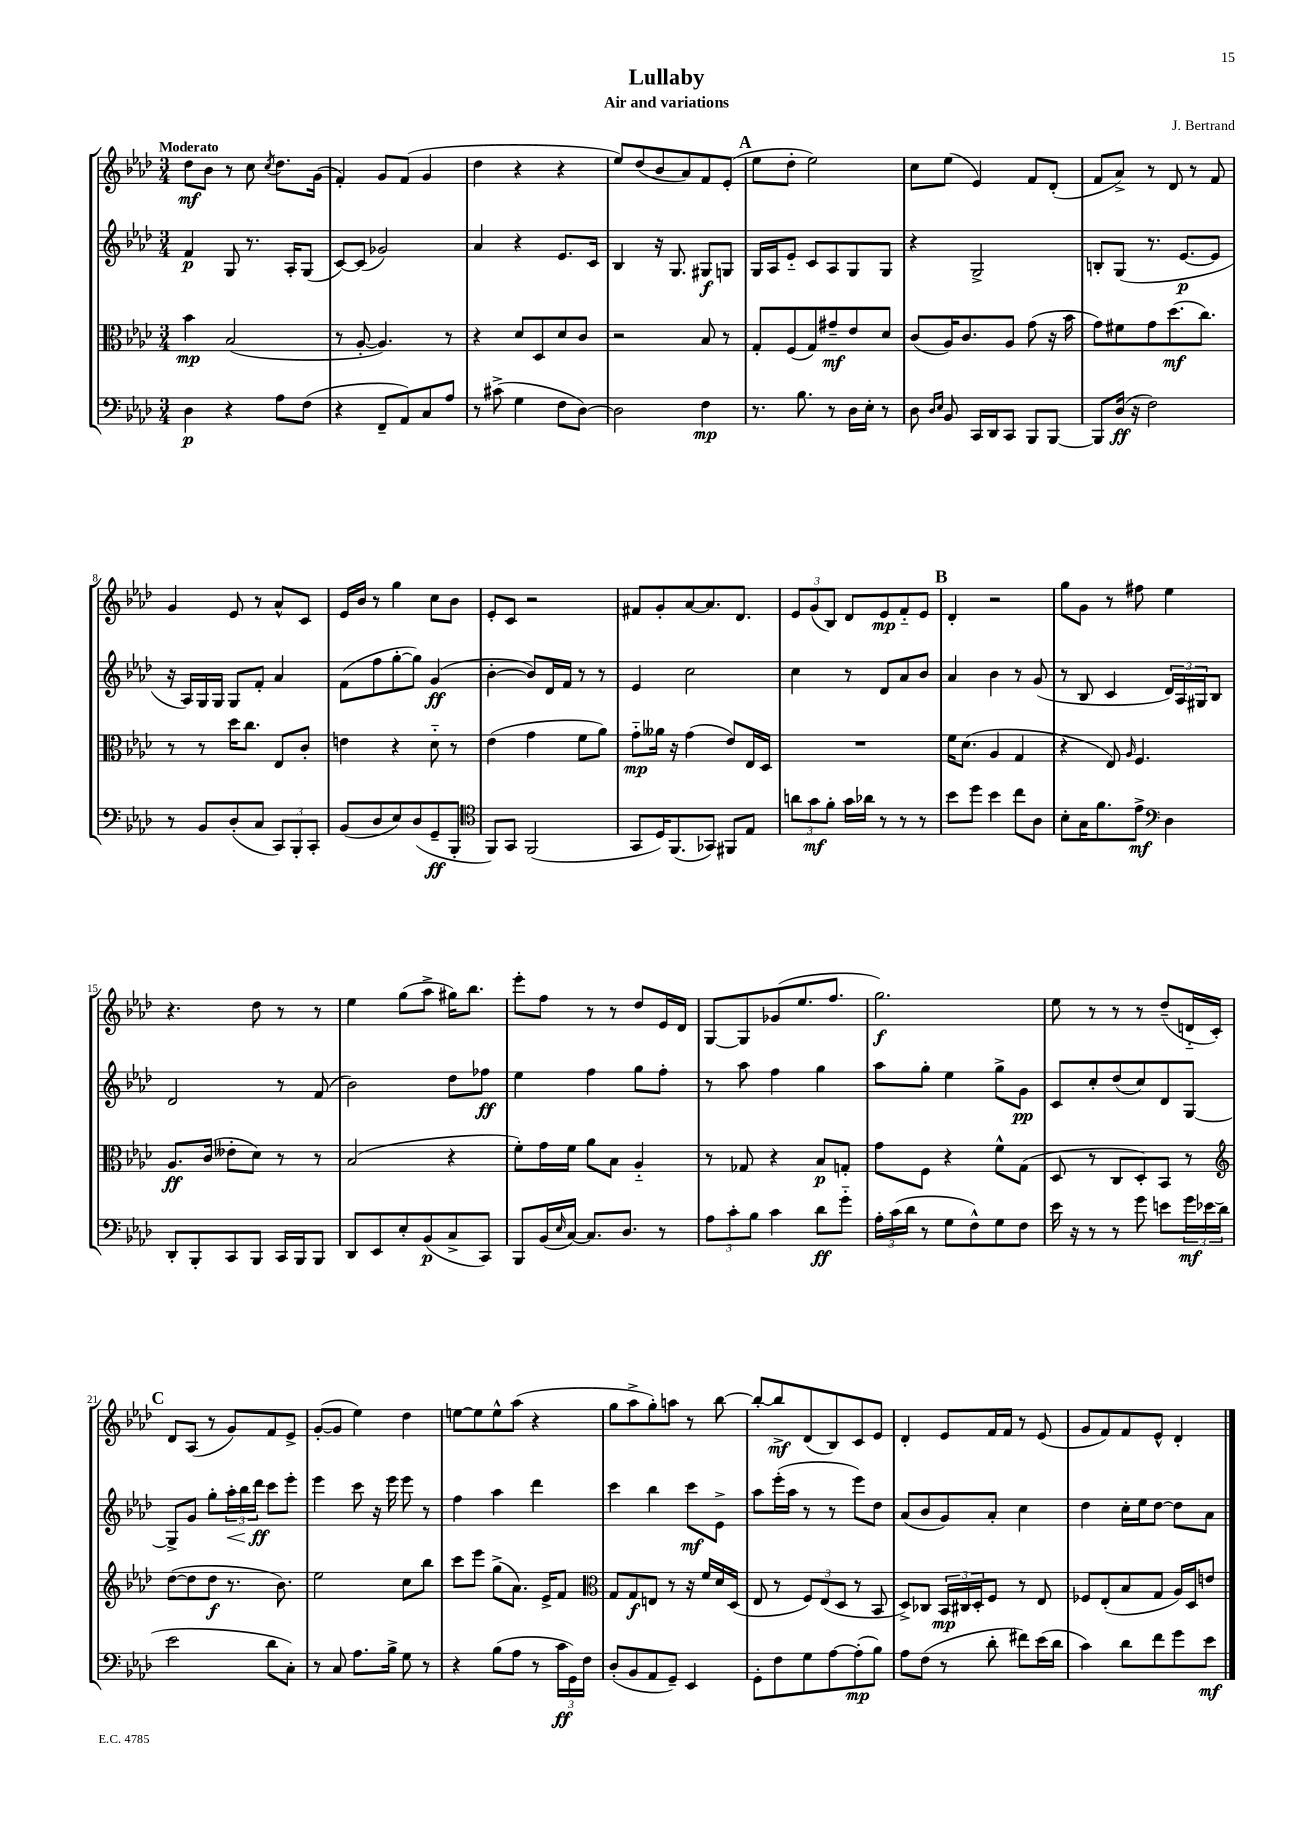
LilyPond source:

\header { title = "Lullaby" composer = "J. Bertrand" subtitle = "Air and variations" }
<<
\new StaffGroup <<
\new Staff = "s0" {
    \clef treble \key aes \major \numericTimeSignature \time 3/4 \tempo "Moderato"
    des''8\mf bes'8 r8 c''8 \acciaccatura { c''8 } des''8. g'16( |
    f'4-.) g'8 f'8( g'4 |
    des''4 r4 r4 |
    ees''8) des''8( bes'8 aes'8) f'8 ees'8-.( |
    \mark \markup { \bold "A" } ees''8 des''8-. ees''2) |
    c''8 ees''8( ees'4) f'8 des'8-.( |
    f'8 aes'8->) r8 des'8 r8 f'8 |
    g'4 ees'8 r8 aes'8-^ c'8 |
    ees'16 bes'16 r8 g''4 c''8 bes'8 |
    ees'8-. c'8 r2 |
    fis'8 g'8-. aes'8~ aes'8. des'8. |
    \tuplet 3/2 { ees'8 g'8( bes8) } des'8 ees'8\mp f'8-_ ees'8 |
    \mark \markup { \bold "B" } des'4-. r2 |
    g''8 g'8 r8 fis''8 ees''4 |
    r4. des''8 r8 r8 |
    ees''4 g''8( aes''8-> gis''16) bes''8. |
    ees'''8-. f''8 r8 r8 des''8 ees'16 des'16 |
    g8~ g8 ges'8( ees''8. f''8. |
    g''2.\f) |
    ees''8 r8 r8 r8 des''8--( d'16-_ c'16-.) |
    \mark \markup { \bold "C" } des'8 aes8( r8 g'8) f'8 ees'8-> |
    g'8~-.( g'8 ees''4) des''4 |
    e''8~ e''8 e''8-^ aes''8( r4 |
    g''8 aes''8-> g''8-.) a''8 r8 bes''8~ |
    bes''8~-. bes''8->\mf des'8( bes8) c'8 ees'8 |
    des'4-. ees'8 f'16 f'16 r8 ees'8( |
    g'8 f'8) f'8 ees'8-^ des'4-. \bar "|." |
}
\new Staff = "s1" {
    \clef treble \key aes \major \numericTimeSignature \time 3/4
    f'4\p g8 r8. aes16-. g8( |
    c'8~) c'8( ges'2) |
    aes'4 r4 ees'8. c'16 |
    bes4 r16 g8. gis8\f g8 |
    \mark \markup { \bold "A" } g16 aes16 ees'8-_ c'8 aes8 g8 g8 |
    r4 g2-> |
    b8-. g8( r8. ees'8.~\p ees'8 |
    r16 aes16) g16 g16 g8 f'8-. aes'4 |
    f'8( f''8 g''8~-. g''8) g'4\ff( |
    bes'4~-. bes'8) des'16 f'16 r8 r8 |
    ees'4 c''2 |
    c''4 r8 des'8 aes'8 bes'8 |
    \mark \markup { \bold "B" } aes'4 bes'4 r8 g'8( |
    r8 bes8 c'4 \tuplet 3/2 { des'16) aes16 gis16 } bes8 |
    des'2 r8 f'8( |
    bes'2) des''8 fes''8\ff |
    ees''4 f''4 g''8 f''8-. |
    r8 aes''8 f''4 g''4 |
    aes''8 g''8-. ees''4 g''8-> g'8\pp |
    c'8 c''8-. des''8( c''8) des'8 g8~ |
    \mark \markup { \bold "C" } g8-> g'8 g''8-. \tuplet 3/2 { aes''16-.\< bes''16 des'''16\ff\! } c'''8 ees'''8-. |
    ees'''4 c'''8 r16 ees'''16 ees'''8 r8 |
    f''4 aes''4 des'''4 |
    c'''4 bes''4 c'''8\mf ees'8-> |
    aes''8 ees'''16-.( aes''16 r8 r8 ees'''8) des''8 |
    aes'8( bes'8 g'8) aes'8-. c''4 |
    des''4 c''16-. ees''16 des''8~ des''8 aes'8 \bar "|." |
}
\new Staff = "s2" {
    \clef alto \key aes \major \numericTimeSignature \time 3/4
    bes'4\mp bes2( |
    r8 aes8~-. aes4.) r8 |
    r4 des'8 des8 des'8 c'8 |
    r2 bes8 r8 |
    \mark \markup { \bold "A" } g8-. f8( g8) gis'8--\mf ees'8 des'8 |
    c'8( aes16) c'8. aes8 g'8( r16 bes'16 |
    g'8) fis'8 g'8 des''8.\mf( c''8.) |
    r8 r8 des''16 c''8. ees8 c'8-. |
    e'4 r4 des'8-_ r8 |
    ees'4( g'4 f'8 aes'8) |
    g'8-_\mp aeses'16 r16 g'4( ees'8) ees16 des16 |
    R2. |
    \mark \markup { \bold "B" } f'16 des'8.( aes4 g4 |
    r4 ees8) \grace { aes16 } f4. |
    aes8.\ff c'16( eeses'8-. des'8) r8 r8 |
    bes2( r4 |
    f'8-.) g'16 f'16 aes'8 bes8 aes4-_ |
    r8 ges8 r4 bes8\p g8-. |
    g'8 f8 r4 f'8-^ g8( |
    des8 r8 c8 des8-.) bes,8 r8 |
    \mark \markup { \bold "C" } \clef treble des''8~( des''8 des''8\f r8. bes'8.) |
    ees''2 c''8 bes''8 |
    c'''8 ees'''8 g''8->( aes'8.) ees'16-> f'8 |
    \clef alto g8 g8\f e8 r8 r16 f'16 des'16 des16( |
    ees8 r8 \tuplet 3/2 { f8) ees8( des8 } r8 bes,8 |
    des8->) ces8 \tuplet 3/2 { bes,16\mp cis16 des16-. } f8 r8 ees8 |
    fes8 ees8-.( bes8 g8 aes16) des16 e'8 \bar "|." |
}
\new Staff = "s3" {
    \clef bass \key aes \major \numericTimeSignature \time 3/4
    des4\p r4 aes8 f8( |
    r4 f,8-- aes,8) c8 aes8 |
    r8 cis'8->( g4 f8 des8~) |
    des2 f4\mp |
    \mark \markup { \bold "A" } r8. bes8. r8 des16 ees16-. r8 |
    des8 \grace { des16 ees16 } bes,8 c,16 des,16 c,8 bes,,8 bes,,8~ |
    bes,,8 des16\ff( r16 f2) |
    r8 bes,8 des8-.( c8 \tuplet 3/2 { c,8) bes,,8-. c,8-. } |
    bes,8( des8 ees8) des8( g,8--\ff bes,,8-. |
    \clef tenor f,8) g,8 f,2( |
    g,8 des16) f,8.( ges,8) fis,8 ees8 |
    \tuplet 3/2 { a'8 g'8\mf f'8-. } g'16 aes'16 r8 r8 r8 |
    \mark \markup { \bold "B" } bes'8 des''8 bes'4 c''8 aes8 |
    bes8-. g16 f'8. ees'8->\mf \clef bass des4 |
    des,8-. bes,,8-. c,8 bes,,8 c,16 bes,,16 bes,,8 |
    des,8 ees,8 ees8-. bes,8\p( c8-> c,8) |
    bes,,8 bes,16( \grace { ees16 } c16~) c8. des8. r8 |
    \tuplet 3/2 { aes8 c'8-. bes8 } c'4 des'8\ff g'8-_ |
    \tuplet 3/2 { aes16-. c'16( des'16 } r8 g8 f8-^) g8 f8 |
    ees'16 r16 r8 r8 g'8 e'8 \tuplet 3/2 { g'16\mf ees'16 des'16( } |
    \mark \markup { \bold "C" } ees'2 des'8 c8-.) |
    r8 c8 aes8. bes16-> g8 r8 |
    r4 bes8( aes8 r8 \tuplet 3/2 { c'16\ff g,16) f16 } |
    des8-.( bes,8 aes,8 g,8--) ees,4 |
    g,8-. f8 g8 aes8~ aes8-.\mp( bes8) |
    aes8 f8( r8 des'8-. fis'8) ees'16( des'16 |
    c'4) des'8 f'8 g'8 ees'8\mf \bar "|." |
}
>>
>>
